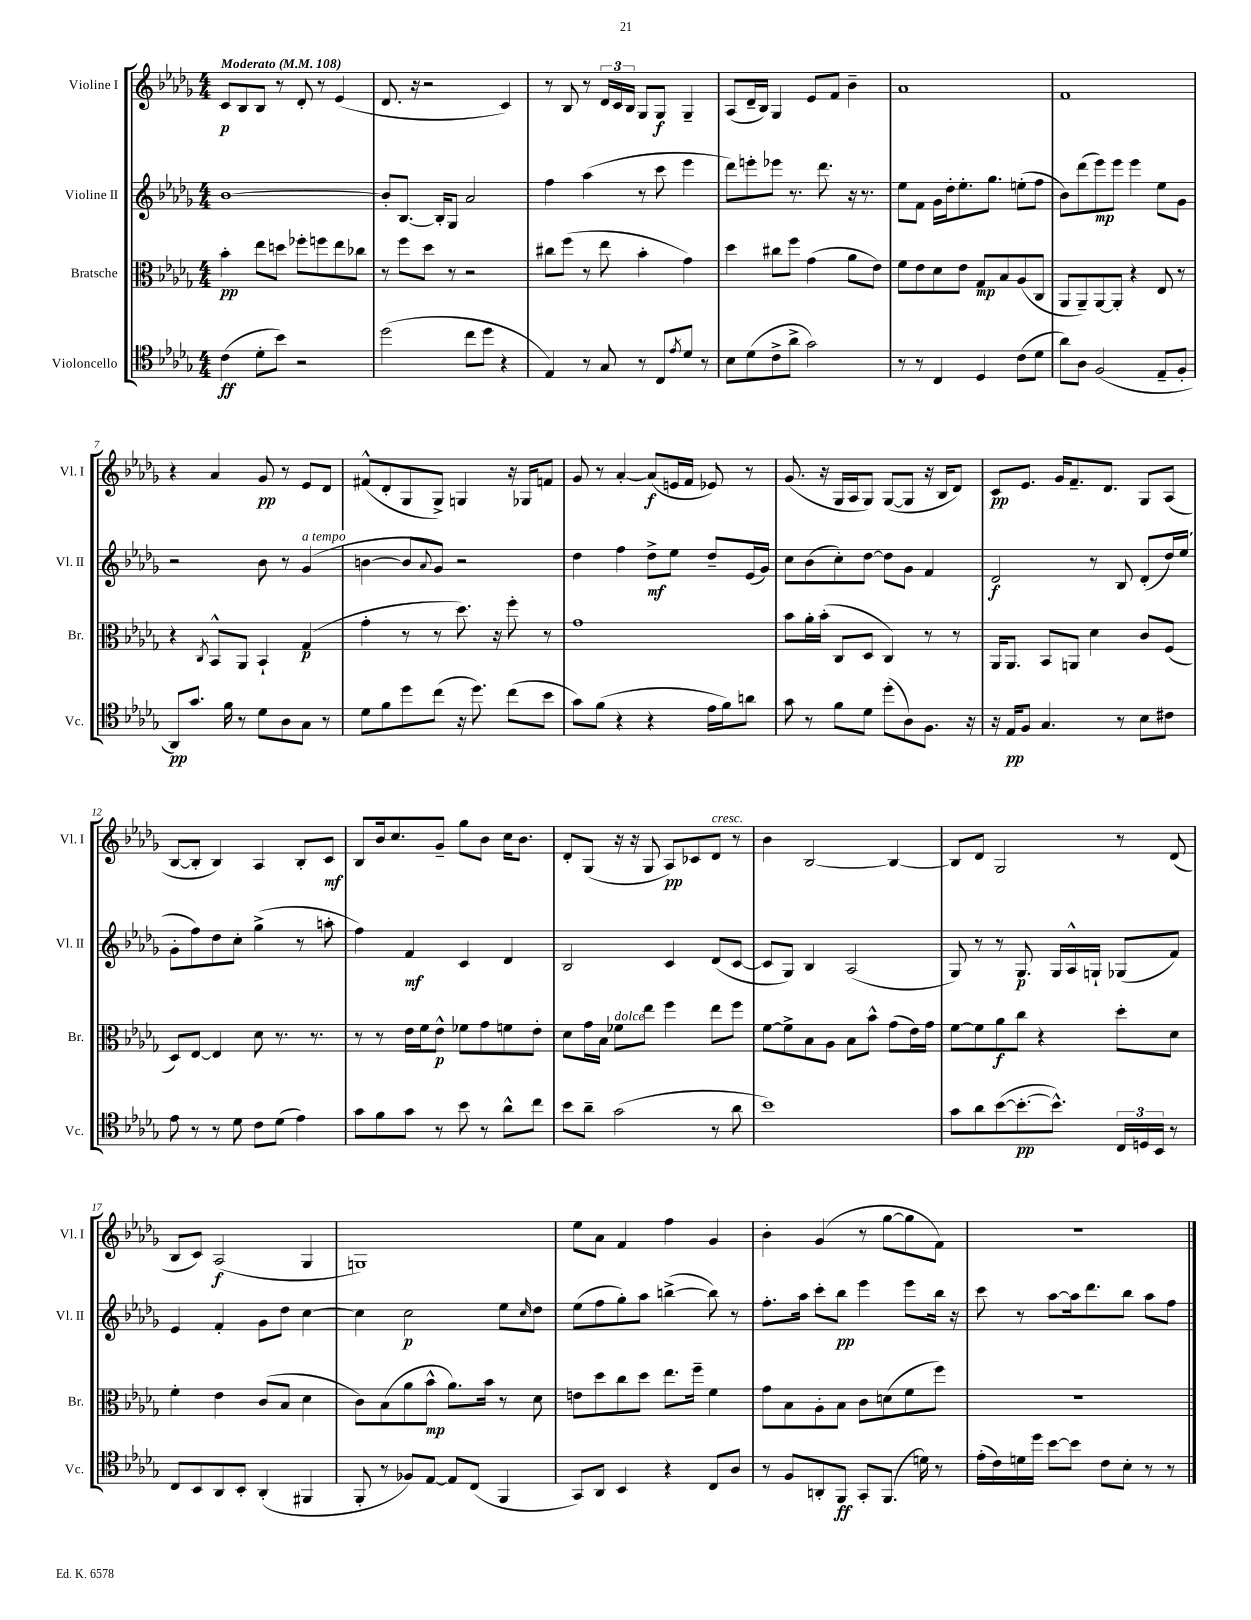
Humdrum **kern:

**kern	**dynam	**kern	**dynam	**kern	**dynam	**kern	**dynam
*part4	*part4	*part3	*part3	*part2	*part2	*part1	*part1
*staff4	*staff4	*staff3	*staff3	*staff2	*staff2	*staff1	*staff1
*I"Violoncello	*	*I"Bratsche	*	*I"Violine II	*	*I"Violine I	*
*I'Vc.	*	*I'Br.	*	*I'Vl. II	*	*I'Vl. I	*
*clefC4	*	*clefC3	*	*clefG2	*	*clefG2	*
*k[b-e-a-d-g-]	*	*k[b-e-a-d-g-]	*	*k[b-e-a-d-g-]	*	*k[b-e-a-d-g-]	*
*M4/4	*	*M4/4	*	*M4/4	*	*M4/4	*
*MM108	*	*MM108	*	*MM108	*	*MM108	*
=1	=1	=1	=1	=1	=1	=1	=1
!	!	!	!	!	!	!LO:TX:a:B:t=Moderato	!
(4c\	ff	4b-'\	pp	[1b-	.	8c/L	p
.	.	.	.	.	.	8B-/	.
8d-'\L	.	8ee-\L	.	.	.	8B-/J	.
8b-\J)	.	8ddn\J	.	.	.	8r	.
2r	.	8ff-X'\L	.	.	.	8d-'/	.
.	.	8ffn\	.	.	.	8r	.
.	.	8ee-\	.	.	.	(4e-/	.
.	.	8cc-X\J	.	.	.	.	.
=2	=2	=2	=2	=2	=2	=2	=2
(2dd-\	.	8r	.	8b-'/L]	.	8.d-/	.
.	.	8ff\L	.	[8.B-/J	.	.	.
.	.	.	.	.	.	16r	.
.	.	8dd-\J	.	.	.	2r	.
.	.	.	.	16B-'/KL]	.	.	.
.	.	8r	.	8G-/J	.	.	.
8cc\L	.	2r	.	2a-/	.	.	.
8dd-\J	.	.	.	.	.	.	.
4r	.	.	.	.	.	4c/)	.
=3	=3	=3	=3	=3	=3	=3	=3
4E-/)	.	8cc#X\L	.	4ff\	.	8r	.
.	.	(8ff\J	.	.	.	8B-/	.
8r	.	8r	.	(4aa-\	.	8r	.
8G-/	.	8ee-\	.	.	.	24d-/LL	.
.	.	.	.	.	.	24c/	.
.	.	.	.	.	.	24B-/JJ	.
8r	.	4b-'\	.	8r	.	8G-/L	.
8C/L	.	.	.	8ccc\	.	8G-/J	f
8qe-/	.	.	.	.	.	.	.
8d-/J	.	4g-\)	.	4eee-\	.	4G-~/	.
8r	.	.	.	.	.	.	.
=4	=4	=4	=4	=4	=4	=4	=4
8B-\L	.	4dd-\	.	8ddd-\L)	.	(8A-/L	.
(8d-\	.	.	.	8eeen'\	.	16d-~/L	.
.	.	.	.	.	.	16B-/JJ)	.
8c^\	.	8cc#X\L	.	8eee-X\J	.	4G-/	.
8a-^\J	.	8ff\J	.	8.r	.	.	.
2g-\)	.	(4g-\	.	.	.	8e-/L	.
.	.	.	.	8.ddd-\	.	.	.
.	.	.	.	.	.	8f/J	.
.	.	8a-\L	.	16r	.	4b-~\	.
.	.	.	.	8.r	.	.	.
.	.	8e-\J)	.	.	.	.	.
=5	=5	=5	=5	=5	=5	=5	=5
8r	.	8f\L	.	8ee-\L	.	1a-	.
8r	.	8e-\	.	8f\J	.	.	.
4C/	.	8d-\	.	16g-\LL	.	.	.
.	.	.	.	16dd-'\J	.	.	.
.	.	8e-\J	.	8.ee-'\	.	.	.
4D-/	.	8G-/L	mp	.	.	.	.
.	.	.	.	8.gg-\J	.	.	.
.	.	8B-/	.	.	.	.	.
(8c\L	.	(8A-/	.	(8een'\L	.	.	.
8d-\J	.	8C/J	.	8ff\J	.	.	.
=6	=6	=6	=6	=6	=6	=6	=6
8a-\L)	.	8AA-/L	.	8b-\L)	.	1f	.
8A-\J	.	8AA-~/)	.	(8ddd-\	.	.	.
(2F/	.	[8AA-/	.	8eee-\)	mp	.	.
.	.	8AA-'/J]	.	8eee-\J	.	.	.
.	.	4r	.	4eee-\	.	.	.
8E-~/L	.	8E-/	.	8ee-\L	.	.	.
8F'/J	.	8r	.	8g-\J	.	.	.
!!LO:LB:g=z
=7	=7	=7	=7	=7	=7	=7	=7
8AA-/L)	pp	4r	.	2r	.	4r	.
8.g-/J	.	.	.	.	.	.	.
.	.	8qC/	.	.	.	.	.
.	.	8BB-^^/L	.	.	.	4a-/	.
16f\	.	.	.	.	.	.	.
8r	.	8AA-/J	.	.	.	.	.
8d-\L	.	4BB-`/	.	8b-\	.	8g-/	pp
8A-\	.	.	.	8r	.	8r	.
!	!	!	!	!LO:TX:a:i:t=a tempo	!	!	!
8G-\J	.	(4G-/	p	(4g-/	.	8e-/L	.
8r	.	.	.	.	.	8d-/J	.
=8	=8	=8	=8	=8	=8	=8	=8
8d-\L	.	4g-'\	.	[4bn\	.	(8f#X^^/L	.
8f\	.	.	.	.	.	8d-'/	.
8dd-\	.	8r	.	8b/L]	.	8G-/	.
.	.	.	.	8qqa-/	.	.	.
(8cc\J	.	8r	.	8g-/J)	.	8G-^/J)	.
16r	.	8.dd-\)	.	2r	.	4Gn/	.
8.dd-\)	.	.	.	.	.	.	.
.	.	16r	.	.	.	.	.
(8cc\L	.	8ff'\	.	.	.	16r	.
.	.	.	.	.	.	16G-X/KL	.
8b-\J	.	8r	.	.	.	8fn/J	.
=9	=9	=9	=9	=9	=9	=9	=9
8g-\L)	.	1g-	.	4dd-\	.	8g-/	.
(8f\J	.	.	.	.	.	8r	.
4r	.	.	.	4ff\	.	[4a-'/	.
4r	.	.	.	8dd-^\L	mf	(8a-/L]	f
.	.	.	.	8ee-\J	.	16en/L	.
.	.	.	.	.	.	16f/JJ	.
16e-\LL	.	.	.	8dd-~/L	.	8e-X/)	.
16f\J)	.	.	.	.	.	.	.
8an\J	.	.	.	(16e-/L	.	8r	.
.	.	.	.	16g-/JJ)	.	.	.
=10	=10	=10	=10	=10	=10	=10	=10
8g-\	.	8b-\L	.	8cc\L	.	(8.g-/	.
8r	.	16a-'\L	.	(8b-\	.	.	.
.	.	(16b-'\JJ	.	.	.	16r	.
8f\L	.	8C/L	.	8cc'\)	.	16G-/LL	.
.	.	.	.	.	.	16A-/J	.
8d-\J	.	8D-/J	.	[8dd-\J	.	8G-/J)	.
(8dd-'\L	.	4C/)	.	8dd-\L]	.	([8G-/L	.
8A-\)	.	.	.	8g-\J	.	8G-/J]	.
8.F\J	.	8r	.	4f/	.	16r	.
.	.	.	.	.	.	16B-/KL	.
.	.	8r	.	.	.	8d-/J)	.
16r	.	.	.	.	.	.	.
=11	=11	=11	=11	=11	=11	=11	=11
16r	.	16AA-/KL	.	2d-/	f	8c/L	pp
16E-/KL	pp	8.AA-/J	.	.	.	.	.
8F/J	.	.	.	.	.	8.e-/J	.
4.G-/	.	8BB-/L	.	.	.	.	.
.	.	.	.	.	.	16g-/KL	.
.	.	8AAn/J	.	.	.	8.f~/	.
.	.	4d-\	.	8r	.	.	.
.	.	.	.	.	.	8.d-/J	.
8r	.	.	.	8B-/	.	.	.
8B-\L	.	8c/L	.	(8d-'/L	.	8G-/L	.
8c#X\J	.	(8F/J	.	16dd-/L)	.	(8A-/J	.
.	.	.	.	(16ee-/JJ	.	.	.
!!LO:LB:g=z
=12	=12	=12	=12	=12	=12	=12	=12
8e-\	.	8D-/L)	.	8g-'\L	.	[8B-/L	.
8r	.	[8E-/J	.	8ff\)	.	8B-'/J]	.
8r	.	4E-/]	.	8dd-\	.	4B-/)	.
8d-\	.	.	.	8cc'\J	.	.	.
8c\L	.	8d-\	.	(4gg-^\	.	4A-/	.
(8d-\J	.	8.r	.	.	.	.	.
4e-\)	.	.	.	8r	.	8B-'/L	.
.	.	8.r	.	.	.	.	.
.	.	.	.	8aan'\	.	8c/J	mf
=13	=13	=13	=13	=13	=13	=13	=13
8g-\L	.	8r	.	4ff\)	.	8B-/L	.
8f\	.	8r	.	.	.	16b-/k	.
.	.	.	.	.	.	8.cc/	.
8g-\J	.	16e-\LL	.	4f/	mf	.	.
.	.	16f\J	.	.	.	.	.
8r	.	8e-^^\J	p	.	.	8g-~/J	.
8b-\	.	8f-X\L	.	4c/	.	8gg-\L	.
8r	.	8g-\	.	.	.	8b-\J	.
8a-^^\L	.	8fn\	.	4d-/	.	16cc\KL	.
.	.	.	.	.	.	8.b-\J	.
8cc\J	.	8e-'\J	.	.	.	.	.
=14	=14	=14	=14	=14	=14	=14	=14
8b-\L	.	8d-\L	.	2B-/	.	8d-'/L	.
8a-~\J	.	16g-\L	.	.	.	(8G-/J	.
.	.	16B-\JJ	.	.	.	.	.
!	!	!LO:TX:a:i:t=dolce	!	!	!	!	!
(2g-\	.	8f-X\L	.	.	.	16r	.
.	.	.	.	.	.	16r	.
.	.	8ee-\J	.	.	.	8G-/	.
.	.	4ff\	.	4c/	.	8A-/L)	pp
.	.	.	.	.	.	8c-X/	.
!	!	!	!	!	!	!LO:TX:a:i:t=cresc.	!
8r	.	8ee-\L	.	(8d-/L	.	8d-/J	.
8a-\	.	8ff\J	.	[8c/J	.	8r	.
=15	=15	=15	=15	=15	=15	=15	=15
1b-)	.	[8f\L	.	8c/L]	.	4b-\	.
.	.	8f^\]	.	8G-/J)	.	.	.
.	.	8B-\	.	4B-/	.	[2B-/	.
.	.	8A-\J	.	.	.	.	.
.	.	8B-\L	.	(2A-/	.	.	.
.	.	8b-^^\J	.	.	.	.	.
.	.	(8g-\L	.	.	.	4B-/_	.
.	.	16e-\L)	.	.	.	.	.
.	.	16g-\JJ	.	.	.	.	.
=16	=16	=16	=16	=16	=16	=16	=16
8g-\L	.	[8f\L	.	8G-/)	.	8B-/L]	.
8a-\	.	8f\]	.	8r	.	8d-/J	.
([8b-\	.	8a-\	f	8r	.	2G-/	.
8.b-'\_	pp	8cc\J	.	8.G-/	p	.	.
.	.	4r	.	.	.	.	.
8.b-^^\J])	.	.	.	16G-/LL	.	.	.
.	.	.	.	16A-^^/	.	.	.
.	.	.	.	16Gn`/JJ	.	.	.
24C/LL	.	8dd-'\L	.	(8G-X/L	.	8r	.
24Dn/	.	.	.	.	.	.	.
24BB-/JJ	.	.	.	.	.	.	.
8r	.	8d-\J	.	8f/J)	.	(8d-/	.
!!LO:LB:g=z
=17	=17	=17	=17	=17	=17	=17	=17
8C/L	.	4f'\	.	4e-/	.	8B-/L	.
8BB-/	.	.	.	.	.	8c/J)	.
8AA-/	.	4e-\	.	4f'/	.	(2A-/	f
8BB-'/J	.	.	.	.	.	.	.
(4AA-'/	.	(8c/L	.	8g-\L	.	.	.
.	.	8B-/J	.	8dd-\J	.	.	.
4FF#X/	.	4d-\	.	[4cc\	.	4G-/	.
=18	=18	=18	=18	=18	=18	=18	=18
8FF'/	.	8c\L)	.	4cc\]	.	1Gn)	.
8r	.	(8B-\	.	.	.	.	.
8F-X/L)	.	8a-\	.	2cc\	p	.	.
[8E-/J	.	8b-^^\J	mp	.	.	.	.
8E-/L]	.	8.a-\L)	.	.	.	.	.
(8C/J	.	.	.	.	.	.	.
.	.	16b-\Jk	.	.	.	.	.
4FF/	.	8r	.	8ee-\L	.	.	.
.	.	.	.	16qqcc/	.	.	.
.	.	8d-\	.	8dd-\J	.	.	.
=19	=19	=19	=19	=19	=19	=19	=19
8GG-/L)	.	8en\L	.	(8ee-\L	.	8ee-\L	.
8AA-/J	.	8dd-\	.	8ff\	.	8a-\J	.
4BB-/	.	8cc\	.	8gg-'\)	.	4f/	.
.	.	8dd-\J	.	8aa-\J	.	.	.
4r	.	8.ee-\L	.	([4bbn^\	.	4ff\	.
.	.	16ff~\Jk	.	.	.	.	.
8C/L	.	4f\	.	8bb\])	.	4g-/	.
8A-/J	.	.	.	8r	.	.	.
=20	=20	=20	=20	=20	=20	=20	=20
8r	.	8g-\L	.	8.ff'\L	.	4b-'\	.
8F/L	.	8B-\	.	.	.	.	.
.	.	.	.	16aa-\Jk	.	.	.
8AAn'/	.	8A-'\	.	8ccc'\L	.	(4g-/	.
8FF/J	ff	8B-\J	.	8bb-\J	pp	.	.
8GG-'/L	.	8c\L	.	4eee-\	.	8r	.
(8.FF/J	.	(8dn\	.	.	.	[8gg-\L	.
.	.	8f\	.	8eee-\L	.	8gg-\]	.
16dn\)	.	.	.	.	.	.	.
8r	.	8ff\J)	.	16bb-\Jk	.	8f\J)	.
.	.	.	.	16r	.	.	.
=21	=21	=21	=21	=21	=21	=21	=21
(16e-'\LL	.	1r	.	8ccc\	.	1r	.
16c\)	.	.	.	.	.	.	.
16dn\	.	.	.	8r	.	.	.
16dd-\JJ	.	.	.	.	.	.	.
[8b-\L	.	.	.	[8aa-\L	.	.	.
8b-\J]	.	.	.	16aa-\k]	.	.	.
.	.	.	.	8.ddd-\	.	.	.
8c\L	.	.	.	.	.	.	.
8B-'\J	.	.	.	8bb-\J	.	.	.
8r	.	.	.	8aa-\L	.	.	.
8r	.	.	.	8ff\J	.	.	.
==	==	==	==	==	==	==	==
*-	*-	*-	*-	*-	*-	*-	*-
